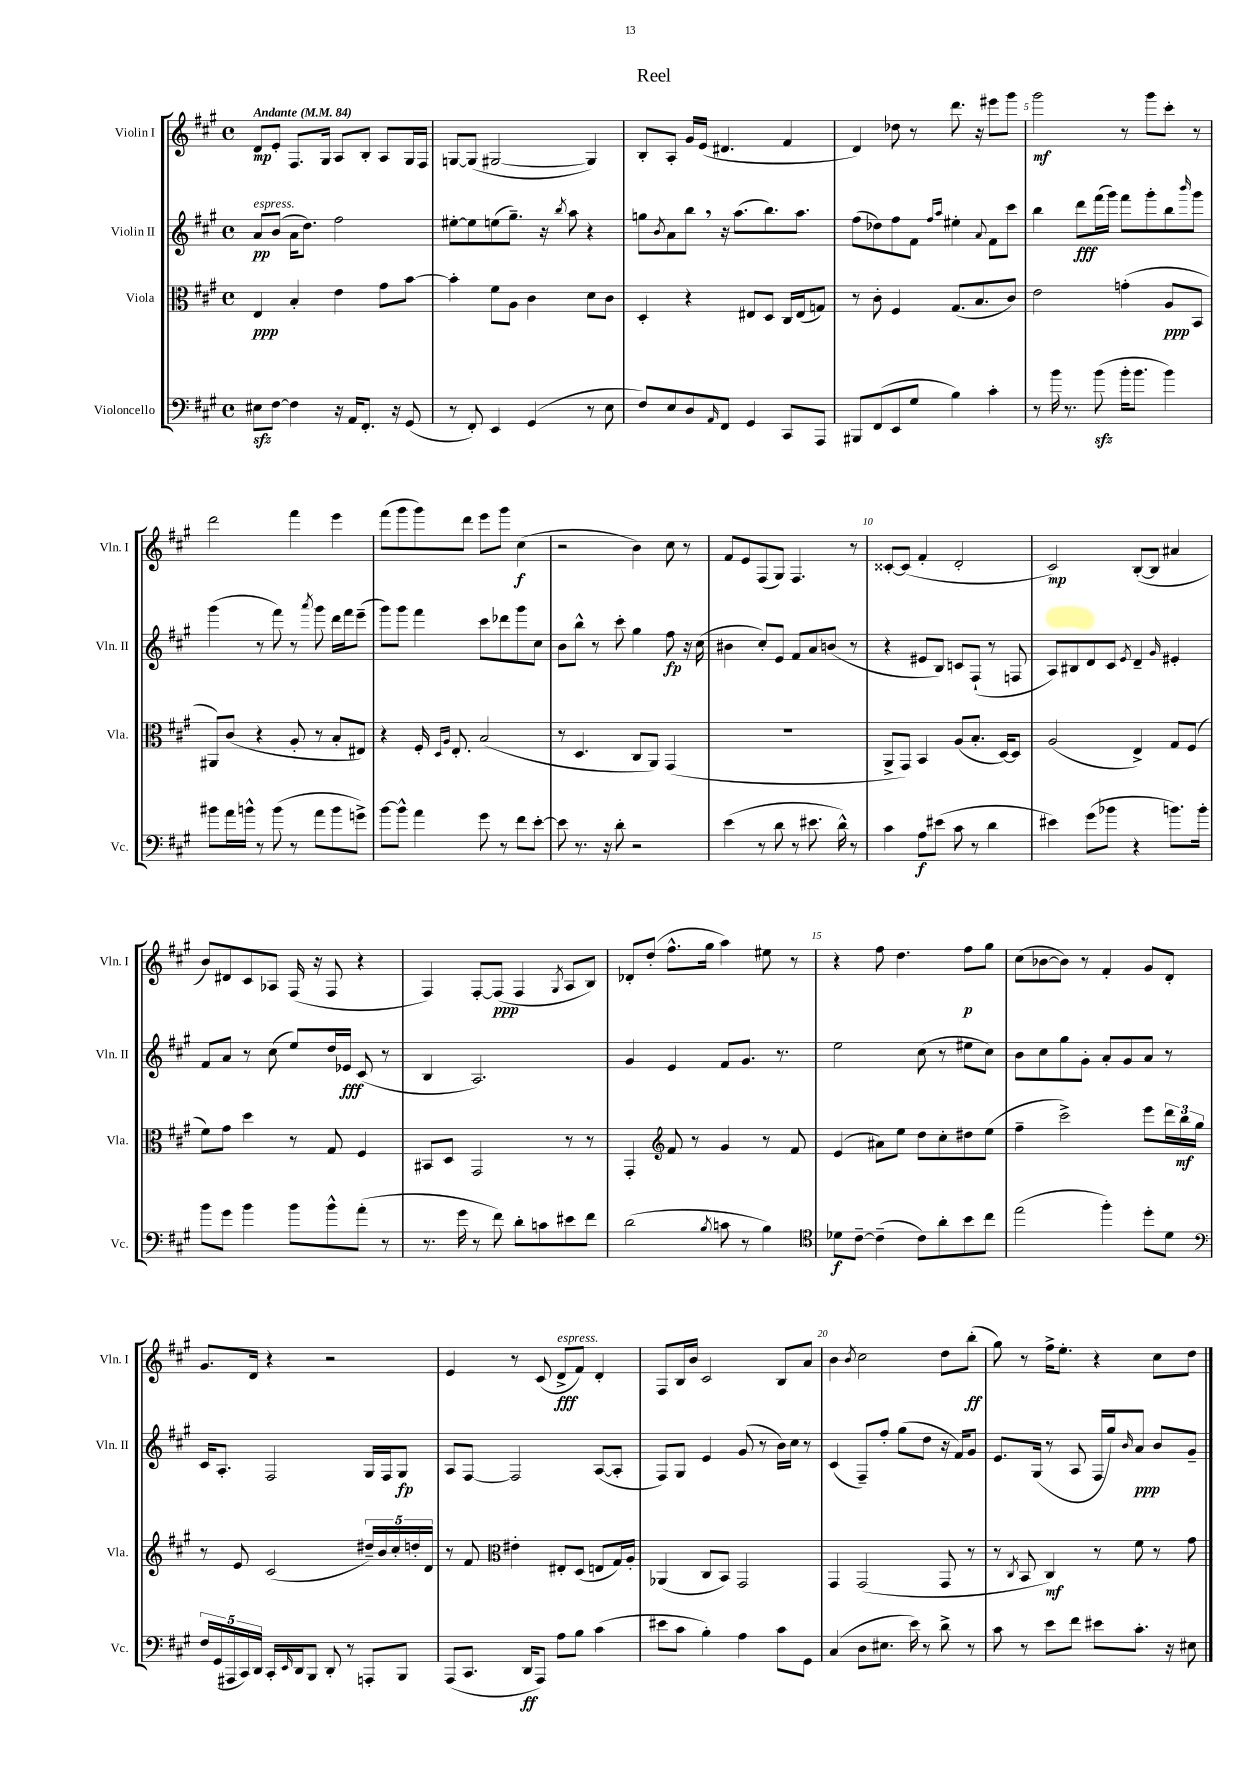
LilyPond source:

\header { title = "Reel" }
<<
\new StaffGroup <<
\new Staff = "s0" \with { instrumentName = "Violin I" shortInstrumentName = "Vln. I" } {
    \clef treble \key a \major \defaultTimeSignature \time 4/4 \tempo "Andante" 4 = 84
    d'8\mp e'8-. fis8. gis16 a8 b8-. a8 gis16 fis16 |
    g8~ g8( gis2~ gis4) |
    b8-. a8-. gis'16 e'16( dis'4. fis'4 |
    d'4) des''8 r8 d'''8. r16 eis'''8 gis'''8 |
    gis'''2\mf r8 gis'''8 cis'''8-. r8 |
    d'''2 fis'''4 e'''4 |
    fis'''8( gis'''8 gis'''8) d'''8 e'''8 gis'''8 cis''4\f( |
    r2 b'4) cis''8 r8 |
    fis'8 e'8 fis8( gis8) fis4. r8 |
    cisis'8~-. cisis'8( fis'4-. d'2-. |
    cis'2\mp) b8~-.( b8 ais'4 |
    b'8) dis'8 cis'8 aes8 fis16( r16 fis8 r4 |
    fis4) fis8~-. fis8\ppp( fis4 \acciaccatura { gis8 } a8 b8) |
    des'8-. d''8-.( fis''8.-^ gis''16 a''4) eis''8 r8 |
    r4 fis''8 d''4. fis''8\p gis''8 |
    cis''8( bes'8~ bes'8) r8 fis'4-. gis'8 d'8-. |
    gis'8. d'16 r4 r2 |
    e'4 r8 cis'8( d'8->\fff^\markup { \italic "espress." } fis'8) d'4-. |
    fis8 b16 b'16 cis'2 b8 a'8 |
    b'4 \acciaccatura { b'8 } cis''2 d''8 b''8-.\ff( |
    gis''8) r8 fis''16-> e''8.-. r4 cis''8 d''8 \bar "|." |
}
\new Staff = "s1" \with { instrumentName = "Violin II" shortInstrumentName = "Vln. II" } {
    \clef treble \key a \major \defaultTimeSignature \time 4/4
    a'8\pp^\markup { \italic "espress." } b'8( a'16 d''8.) fis''2 |
    eis''8~-. eis''8 e''8( gis''8.--) r16 \acciaccatura { b''8 } a''8 r4 |
    g''8 \acciaccatura { b'8 } a'8 b''8 \breathe r16 a''8.( b''8.) a''8. |
    fis''8( des''8) fis''8 fis'8 \grace { fis''16 a''16 } eis''4-. \appoggiatura { a'8 } fis'8 cis'''8 |
    b''4 d'''8\fff fis'''16( gis'''16) fis'''8 gis'''8-. b''8 \grace { b'''16 } gis'''8 |
    gis'''4( r8 fis'''8) r8 \acciaccatura { a'''8 } gis'''8 d'''16 fis'''16 e'''8--( |
    gis'''8) gis'''8 fis'''4 cis'''8 des'''8 gis'''8 cis''8 |
    b'8 b''8-^ r8 cis'''8-. gis''4 fis''8\fp r16 cis''16( |
    bis'4 cis''8-.) e'8 fis'8 a'8 b'8( r8 |
    r4 eis'8 b8) c'8 fis8-!( r8 f8 |
    a8) bis8 d'8 cis'8 \acciaccatura { e'8 } d'4-- \grace { gis'16 } eis'4-. |
    fis'8 a'8 r8 cis''8( e''8) d''16 ees'16\fff cis'8( r8 |
    b4 a2.) |
    gis'4 e'4 fis'8 gis'8. r8. |
    e''2 cis''8( r8 eis''8 cis''8) |
    b'8 cis''8 gis''8 gis'8-. a'8-. gis'8 a'8 r8 |
    cis'16 a8.-. fis2 gis16 fis16 gis8\fp |
    a8 fis8~ fis2 a8~( a8-. |
    fis8) gis8 e'4 gis'8( r8 b'16) cis''16 r8 |
    cis'4( fis8--) fis''8-. gis''8( d''8 r16 fis'16) gis'8 |
    e'8. gis16( r8 a8 fis16 gis''16) \grace { b'16 } a'8\ppp b'8 gis'8-- \bar "|." |
}
\new Staff = "s2" \with { instrumentName = "Viola" shortInstrumentName = "Vla." } {
    \clef alto \key a \major \defaultTimeSignature \time 4/4
    e4\ppp b4-. e'4 gis'8 b'8~ |
    b'4-. fis'8 a8 cis'4 d'8 cis'8 |
    d4-. r4 eis8 d8 cis16 eis16( g8) |
    r8 cis'8-. fis4 gis8.( b8. cis'8) |
    e'2 g'4-.( a8\ppp b,8 |
    ais,8) cis'8( r4 a8-. r8 b8-. eis8) |
    r4 fis16-. \grace { d16 a16 } e8.-. b2( |
    r8 d4. cis8 a,8) gis,4( |
    R1 |
    a,8-> gis,8) b,4 a8( b8.-. d16~) d8 |
    a2( e4->) gis8 fis8( |
    fis'8) gis'8 d''4 r8 gis8 fis4 |
    bis,8 d8 gis,2 r8 r8 |
    gis,4-. \clef treble fis'8 r8 gis'4 r8 fis'8 |
    e'4( ais'8) e''8 d''8 cis''8-. dis''8 e''8( |
    fis''4-- cis'''2->) e'''8 \tuplet 3/2 { d'''16 b''16\mf gis''16 } |
    r8 e'8 cis'2( \tuplet 5/4 { dis''16--) b'16 cis''16-. d''16-. d'16 } |
    r8 fis'8 \clef alto eis'4-. eis8-. d8( e8 gis16) a16-. |
    aes,4( cis8 b,8) gis,2 |
    gis,4 gis,2( gis,8 r8 |
    r8 \acciaccatura { cis8 } b,8 cis4\mf) r8 fis'8 r8 gis'8 \bar "|." |
}
\new Staff = "s3" \with { instrumentName = "Violoncello" shortInstrumentName = "Vc." } {
    \clef bass \key a \major \defaultTimeSignature \time 4/4
    eis8\sfz fis8~ fis4 r16 a,16 fis,8.-. r16 gis,8( |
    r8 fis,8-.) e,4 gis,4( r8 e8 |
    fis8) e8 d8 \grace { a,16 } fis,8 gis,4 cis,8 a,,8 |
    bis,,8 fis,8( e,8 gis8 b4) cis'4-. |
    r8 b'16 r8. b'8\sfz( b'16-. b'8. b'4) |
    bis'8 a'16 b'16-^ r8 b'8( r8 a'8 b'8 g'8->) |
    b'8~ b'8-^ a'4 gis'8 r8 fis'8 e'8~-. |
    e'8 r8. r16 d'8-. r2 |
    e'4( r8 d'8 r8 eis'8. d'16-^) r8 |
    cis'4 a8\f eis'8( cis'8 r8 d'4 |
    eis'4) gis'8( bes'8 r4 b'8.) b'16-. |
    b'8 gis'8 b'4 b'8 b'8-^ a'8-.( r8 |
    r8. gis'16 r8 fis'8) d'8-. c'8 eis'8 fis'8 |
    d'2( \acciaccatura { b8 } c'8 r8 b4) |
    \clef tenor des'8\f cis'8~-- cis'4--( cis'8) a'8-. b'8 cis''8 |
    e''2( fis''4-.) d''8-. d'8 |
    \clef bass \tuplet 5/4 { fis16 gis,16( ais,,16 cis,16) d,16 } cis,16-. \grace { e,16 } d,16 b,,8 d,8-. r8 a,,8-. b,,8 |
    a,,8( cis,8. d,16\ff a,,8) a8 b8 cis'4( |
    eis'8 cis'8 b4-.) a4 cis'8 gis,8 |
    cis4( d8 eis8. e'16) r8 d'8-> r8 |
    cis'8 r8 e'8 fis'8 eis'8 cis'8.-. r16 eis8 \bar "|." |
}
>>
>>
\layout { \context { \Score \override BarNumber.break-visibility = ##(#f #t #t) barNumberVisibility = #(every-nth-bar-number-visible 5) } }
